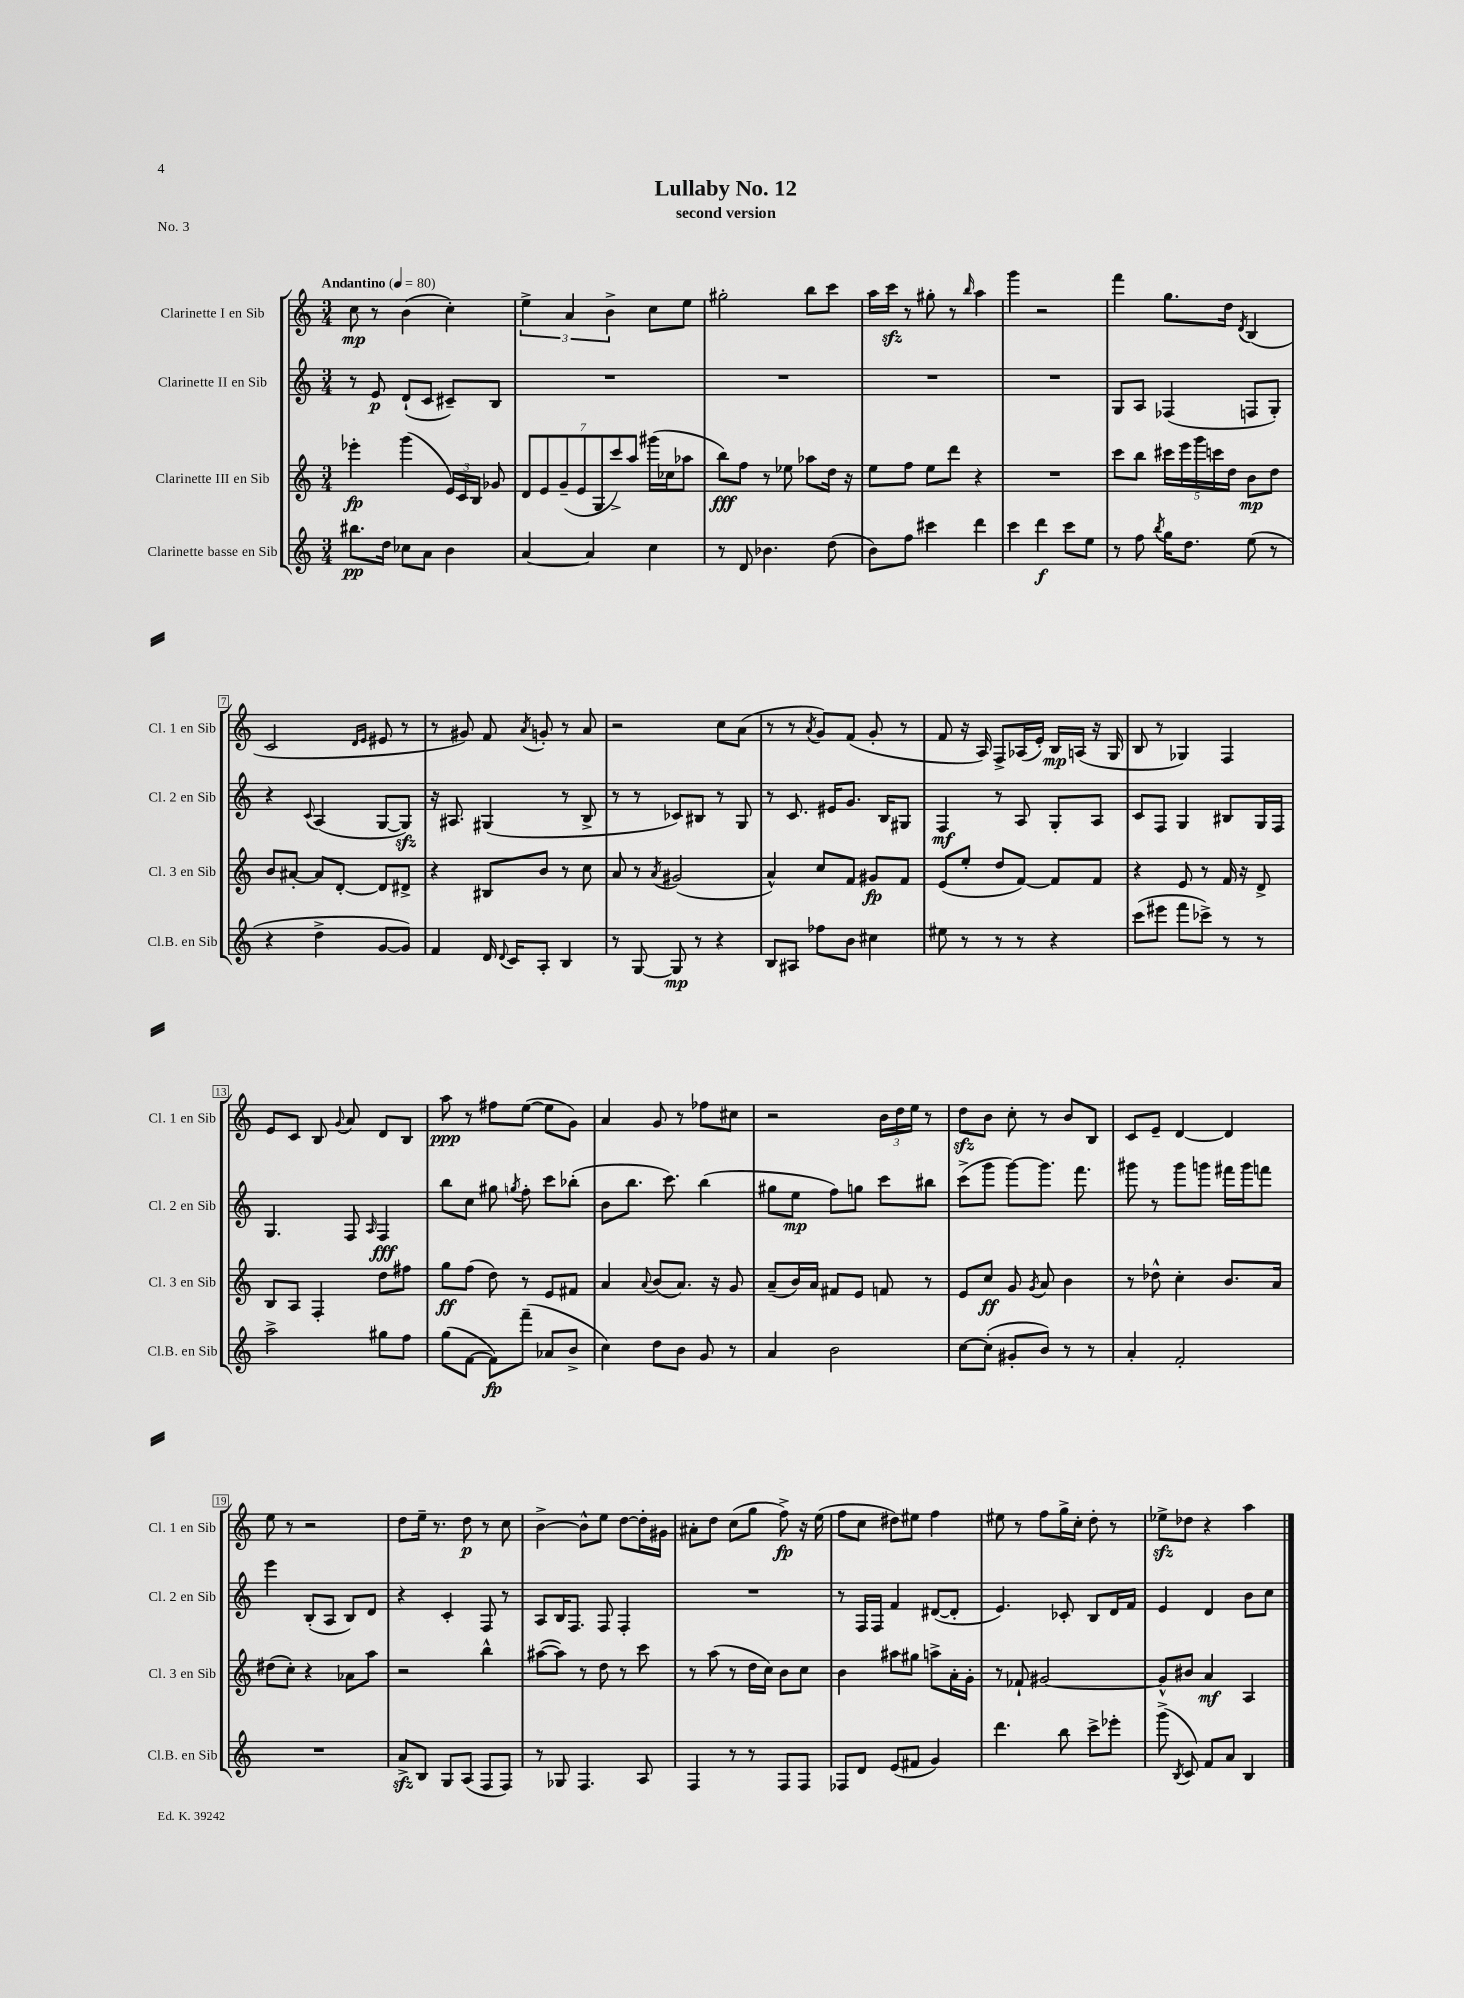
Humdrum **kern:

**kern	**dynam	**kern	**dynam	**kern	**dynam	**kern	**dynam
*part4	*part4	*part3	*part3	*part2	*part2	*part1	*part1
*staff4	*staff4	*staff3	*staff3	*staff2	*staff2	*staff1	*staff1
*I"Clarinette basse en Sib	*	*I"Clarinette III en Sib	*	*I"Clarinette II en Sib	*	*I"Clarinette I en Sib	*
*I'Cl.B. en Sib	*	*I'Cl. 3 en Sib	*	*I'Cl. 2 en Sib	*	*I'Cl. 1 en Sib	*
*clefG2	*	*clefG2	*	*clefG2	*	*clefG2	*
*k[]	*	*k[]	*	*k[]	*	*k[]	*
*M3/4	*	*M3/4	*	*M3/4	*	*M3/4	*
*MM80	*	*MM80	*	*MM80	*	*MM80	*
=1	=1	=1	=1	=1	=1	=1	=1
!	!	!	!	!	!	!LO:TX:a:B:t=Andantino	!
8.bb#X\L	pp	4eee-X'\	fp	8r	.	8cc\	mp
.	.	.	.	8e/	p	8r	.
16dd\Jk	.	.	.	.	.	.	.
8cc-X\L	.	(4ggg\	.	(8d`/L	.	(4b\	.
8a\J	.	.	.	8c/J	.	.	.
4b\	.	24e/LL)	.	8c#X~/L)	.	4cc'\)	.
.	.	24c/	.	.	.	.	.
.	.	24B/JJ	.	.	.	.	.
.	.	8g-X/	.	8B/J	.	.	.
=2	=2	=2	=2	=2	=2	=2	=2
[4a/	.	14d/L	.	2.r	.	6ee^\	.
.	.	14e/	.	.	.	.	.
.	.	(14g~/	.	.	.	.	.
.	.	.	.	.	.	6a/	.
.	.	14e/	.	.	.	.	.
4a/]	.	.	.	.	.	.	.
.	.	14G/	.	.	.	.	.
.	.	.	.	.	.	6b^\	.
.	.	14ccc^/)	.	.	.	.	.
.	.	14aa/J	.	.	.	.	.
4cc\	.	(16ggg#X\LL	.	.	.	8cc\L	.
.	.	16cc-X\J	.	.	.	.	.
.	.	8aa-X\J	.	.	.	8ee\J	.
=3	=3	=3	=3	=3	=3	=3	=3
8r	.	8bb\L)	fff	2.r	.	2gg#X'\	.
8d/	.	8ff\J	.	.	.	.	.
4.b-X\	.	8r	.	.	.	.	.
.	.	8ee-X\	.	.	.	.	.
.	.	8aa-X\L	.	.	.	8bb\L	.
(8dd\	.	16dd\Jk	.	.	.	8ccc\J	.
.	.	16r	.	.	.	.	.
=4	=4	=4	=4	=4	=4	=4	=4
8b\L)	.	8ee\L	.	2.r	.	16aa\LL	.
.	.	.	.	.	.	16ccczz\JJ	.
8ff\J	.	8ff\J	.	.	.	8r	.
4ccc#X\	.	8ee\L	.	.	.	8gg#X'\	.
.	.	8ddd\J	.	.	.	8r	.
.	.	.	.	.	.	16qqbb/	.
4ddd\	.	4r	.	.	.	4aa\	.
=5	=5	=5	=5	=5	=5	=5	=5
4ccc\	.	2.r	.	2.r	.	4ggg\	.
4ddd\	f	.	.	.	.	2r	.
8ccc\L	.	.	.	.	.	.	.
8ee\J	.	.	.	.	.	.	.
=6	=6	=6	=6	=6	=6	=6	=6
8r	.	8ccc\L	.	8G/L	.	4fff\	.
8ff\	.	8bb\J	.	8A/J	.	.	.
8qbb/	.	.	.	.	.	.	.
16gg\KL	.	20ccc#X\LL	.	(4F-X/	.	8.gg\L	.
.	.	20eee\	.	.	.	.	.
8.dd\J	.	.	.	.	.	.	.
.	.	20ggg\	.	.	.	.	.
.	.	20cccn\	.	.	.	.	.
.	.	.	.	.	.	16dd\Jk	.
.	.	20dd\JJ	.	.	.	.	.
.	.	.	.	.	.	8qd/	.
(8ee\	.	8b\L	mp	8Fn/L	.	(4B/	.
8r	.	8dd\J	.	8G'/J)	.	.	.
!!LO:LB:g=z
=7	=7	=7	=7	=7	=7	=7	=7
4r	.	8b/L	.	4r	.	2c/	.
.	.	[8a#X'/J	.	.	.	.	.
.	.	.	.	8qqc/	.	.	.
4dd^\	.	8a#/L]	.	(4A/	.	.	.
.	.	[8d'/J	.	.	.	.	.
.	.	.	.	.	.	16qqd/LL	.
.	.	.	.	.	.	16qqe/JJ	.
[8g/L	.	8d/L]	.	[8G/L	.	8e#X/	.
8g/J])	.	8d#X^/J	.	8Gzz/J])	.	8r	.
=8	=8	=8	=8	=8	=8	=8	=8
4f/	.	4r	.	16r	.	8r	.
.	.	.	.	8.A#X/	.	.	.
.	.	.	.	.	.	8g#X/)	.
16d/	.	8B#X/L	.	(4G#X/	.	8f/	.
8qqd/	.	.	.	.	.	.	.
16c/KL	.	.	.	.	.	.	.
.	.	.	.	.	.	8qa/	.
8A'/J	.	8b/J	.	.	.	8gn'/	.
4B/	.	8r	.	8r	.	8r	.
.	.	8cc\	.	8B^/	.	8a/	.
=9	=9	=9	=9	=9	=9	=9	=9
8r	.	8a/	.	8r	.	2r	.
[8G/	.	8r	.	8r	.	.	.
.	.	8qa/	.	.	.	.	.
8G/]	mp	(2g#X/	.	8c-X/L)	.	.	.
8r	.	.	.	8B#X/J	.	.	.
4r	.	.	.	8r	.	8cc\L	.
.	.	.	.	8G/	.	(8a\J	.
=10	=10	=10	=10	=10	=10	=10	=10
8B/L	.	4a^^/)	.	8r	.	8r	.
8A#X/J	.	.	.	8.c/	.	8r	.
.	.	.	.	.	.	8qa/	.
8ff-X\L	.	8cc/L	.	.	.	8g/L)	.
.	.	.	.	16e#X/KL	.	.	.
8b\J	.	8f/J	.	8.g/J	.	(8f/J	.
4cc#X\	.	8g#X/L	fp	.	.	8g'/	.
.	.	.	.	16B/KL	.	.	.
.	.	8f/J	.	8G#X/J	.	8r	.
=11	=11	=11	=11	=11	=11	=11	=11
8ee#X\	.	(8e/L	.	4F/	mf	8f/	.
8r	.	8ee'/J	.	.	.	16r	.
.	.	.	.	.	.	16A/)	.
8r	.	8dd/L	.	8r	.	8F^/L	.
8r	.	[8f/J)	.	8A/	.	(16A-X/L	.
.	.	.	.	.	.	16e'/JJ)	.
4r	.	8f/L]	.	8G'/L	.	16B/LL	mp
.	.	.	.	.	.	(16An/JJ	.
.	.	8f/J	.	8A/J	.	16r	.
.	.	.	.	.	.	16G/	.
=12	=12	=12	=12	=12	=12	=12	=12
(8ccc\L	.	4r	.	8c/L	.	8B/	.
8eee#X\J	.	.	.	8F/J	.	8r	.
8fff\L	.	8e/	.	4G/	.	4G-X/)	.
8ccc-X^\J)	.	8r	.	.	.	.	.
8r	.	16f/	.	8B#X/L	.	4F/	.
.	.	16r	.	.	.	.	.
8r	.	8d^/	.	16G/L	.	.	.
.	.	.	.	16F/JJ	.	.	.
!!LO:LB:g=z
=13	=13	=13	=13	=13	=13	=13	=13
2aa^\	.	8B/L	.	4.G/	.	8e/L	.
.	.	8A/J	.	.	.	8c/J	.
.	.	4F'/	.	.	.	8B/	.
.	.	.	.	.	.	8qqg/	.
.	.	.	.	8F/	.	8a/	.
.	.	.	.	16qqA/	.	.	.
8gg#X\L	.	8dd\L	.	4F/	fff	8d/L	.
8ff\J	.	8ff#X\J	.	.	.	8B/J	.
=14	=14	=14	=14	=14	=14	=14	=14
(8gg\L	.	8gg\L	ff	8bb\L	.	8aa\	ppp
[8f\J	.	(8ff\J	.	8cc\J	.	8r	.
8f\L])	fp	8dd\)	.	8gg#X\	.	8ff#X\L	.
.	.	.	.	8qggn/	.	.	.
(8fff~\J	.	8r	.	8ff'\	.	([8ee\J	.
8a-X/L	.	8e/L	.	8ccc\L	.	8ee\L]	.
8b^/J	.	8f#X/J	.	(8bb-X'\J	.	8g\J)	.
=15	=15	=15	=15	=15	=15	=15	=15
4cc\)	.	4a/	.	8b\L	.	4a/	.
.	.	.	.	8.bb\J	.	.	.
.	.	8qqa/	.	.	.	.	.
8dd\L	.	(8b/L	.	.	.	8g/	.
.	.	.	.	8.ccc\)	.	.	.
8b\J	.	8.a/J)	.	.	.	8r	.
8g/	.	.	.	(4bb\	.	8ff-X\L	.
.	.	16r	.	.	.	.	.
8r	.	8g/	.	.	.	8cc#X\J	.
=16	=16	=16	=16	=16	=16	=16	=16
4a/	.	(8a~/L	.	8gg#X\L	.	2r	.
.	.	16b/L)	.	8ee\J	mp	.	.
.	.	16a/JJ	.	.	.	.	.
2b\	.	8f#X/L	.	8ff\L)	.	.	.
.	.	8e/J	.	8ggn\J	.	.	.
.	.	8fn/	.	8ccc\L	.	24b\LL	.
.	.	.	.	.	.	24dd\	.
.	.	.	.	.	.	24ee\JJ	.
.	.	8r	.	8bb#X\J	.	8r	.
=17	=17	=17	=17	=17	=17	=17	=17
[8cc\L	.	8e/L	.	(8ccc^\L	.	8ddzz\L	.
(8cc'\J]	.	8cc/J	ff	8ggg\J	.	8b\J	.
8g#X'/L	.	8g/	.	[8ggg\L)	.	8cc'\	.
.	.	8qg/	.	.	.	.	.
8b/J)	.	8a/	.	8.ggg\J]	.	8r	.
8r	.	4b\	.	.	.	8b/L	.
.	.	.	.	8.fff\	.	.	.
8r	.	.	.	.	.	8B/J	.
=18	=18	=18	=18	=18	=18	=18	=18
4a'/	.	8r	.	8ggg#X\	.	8c/L	.
.	.	8dd-X^^\	.	8r	.	8e~/J	.
2f'/	.	4cc'\	.	8ggg#\L	.	[4d/	.
.	.	.	.	8gggn\J	.	.	.
.	.	8.b/L	.	16fff#X\LL	.	4d/]	.
.	.	.	.	16ggg\J	.	.	.
.	.	.	.	8fffn\J	.	.	.
.	.	16a/Jk	.	.	.	.	.
!!LO:LB:g=z
=19	=19	=19	=19	=19	=19	=19	=19
2.r	.	(8dd#X\L	.	4eee\	.	8ee\	.
.	.	8cc'\J)	.	.	.	8r	.
.	.	4r	.	(8B'/L	.	2r	.
.	.	.	.	8A/J	.	.	.
.	.	8a-X\L	.	8B/L)	.	.	.
.	.	8aa\J	.	8d/J	.	.	.
=20	=20	=20	=20	=20	=20	=20	=20
8azz^/L	.	2r	.	4r	.	8dd\L	.
8B/J	.	.	.	.	.	16ee~\Jk	.
.	.	.	.	.	.	8.r	.
8G/L	.	.	.	4c'/	.	.	.
(8A/J	.	.	.	.	.	8dd\	p
8F/L	.	4bb^^\	.	8F/	.	8r	.
8F/J)	.	.	.	8r	.	8cc\	.
=21	=21	=21	=21	=21	=21	=21	=21
8r	.	([8aa#X\L	.	8A/L	.	[4b^\	.
8G-X/	.	8aa#\J])	.	16B/K	.	.	.
.	.	.	.	8.F/J	.	.	.
4.F/	.	8r	.	.	.	8b^^\L]	.
.	.	8dd\	.	8F/	.	8ee\J	.
.	.	8r	.	4F'/	.	[8dd\L	.
8A/	.	8ccc\	.	.	.	16dd'\L]	.
.	.	.	.	.	.	16g#X\JJ	.
=22	=22	=22	=22	=22	=22	=22	=22
4F/	.	8r	.	2.r	.	8a#X'\L	.
.	.	(8aa\	.	.	.	8dd\J	.
8r	.	8r	.	.	.	(8cc\L	.
8r	.	16dd\LL	.	.	.	8gg\J	.
.	.	16cc\JJ)	.	.	.	.	.
8F/L	.	8b\L	.	.	.	8ff^\)	fp
8F/J	.	8cc\J	.	.	.	16r	.
.	.	.	.	.	.	(16ee\	.
=23	=23	=23	=23	=23	=23	=23	=23
8F-X/L	.	4b\	.	8r	.	8ff\L	.
8d/J	.	.	.	16F/LL	.	8cc\J	.
.	.	.	.	16F/JJ	.	.	.
(8e/L	.	8aa#X\L	.	4f/	.	8dd#X\L)	.
8f#X/J	.	8gg#X\J	.	.	.	8ee#X\J	.
4g/)	.	8aan^\L	.	([8d#X/L	.	4ff\	.
.	.	16a'\L	.	8d#'/J]	.	.	.
.	.	16g'\JJ	.	.	.	.	.
=24	=24	=24	=24	=24	=24	=24	=24
4.ddd\	.	8r	.	4.e/)	.	8ee#X\	.
.	.	8f-X`/	.	.	.	8r	.
.	.	[2g#X/	.	.	.	8ff\L	.
8bb\	.	.	.	8c-X'/	.	16gg^\L	.
.	.	.	.	.	.	16cc'\JJ	.
8ccc^\L	.	.	.	8B/L	.	8dd'\	.
8eee-X'\J	.	.	.	16d/L	.	8r	.
.	.	.	.	16f/JJ	.	.	.
=25	=25	=25	=25	=25	=25	=25	=25
(8ggg^\	.	8g#^^/L]	.	4e/	.	8ee-Xzz^\L	.
8qB/	.	.	.	.	.	.	.
8c/)	.	8b#X/J	.	.	.	8dd-X\J	.
8f/L	.	4a/	mf	4d/	.	4r	.
8a/J	.	.	.	.	.	.	.
4B/	.	4A/	.	8b\L	.	4aa\	.
.	.	.	.	8cc\J	.	.	.
==	==	==	==	==	==	==	==
*-	*-	*-	*-	*-	*-	*-	*-
